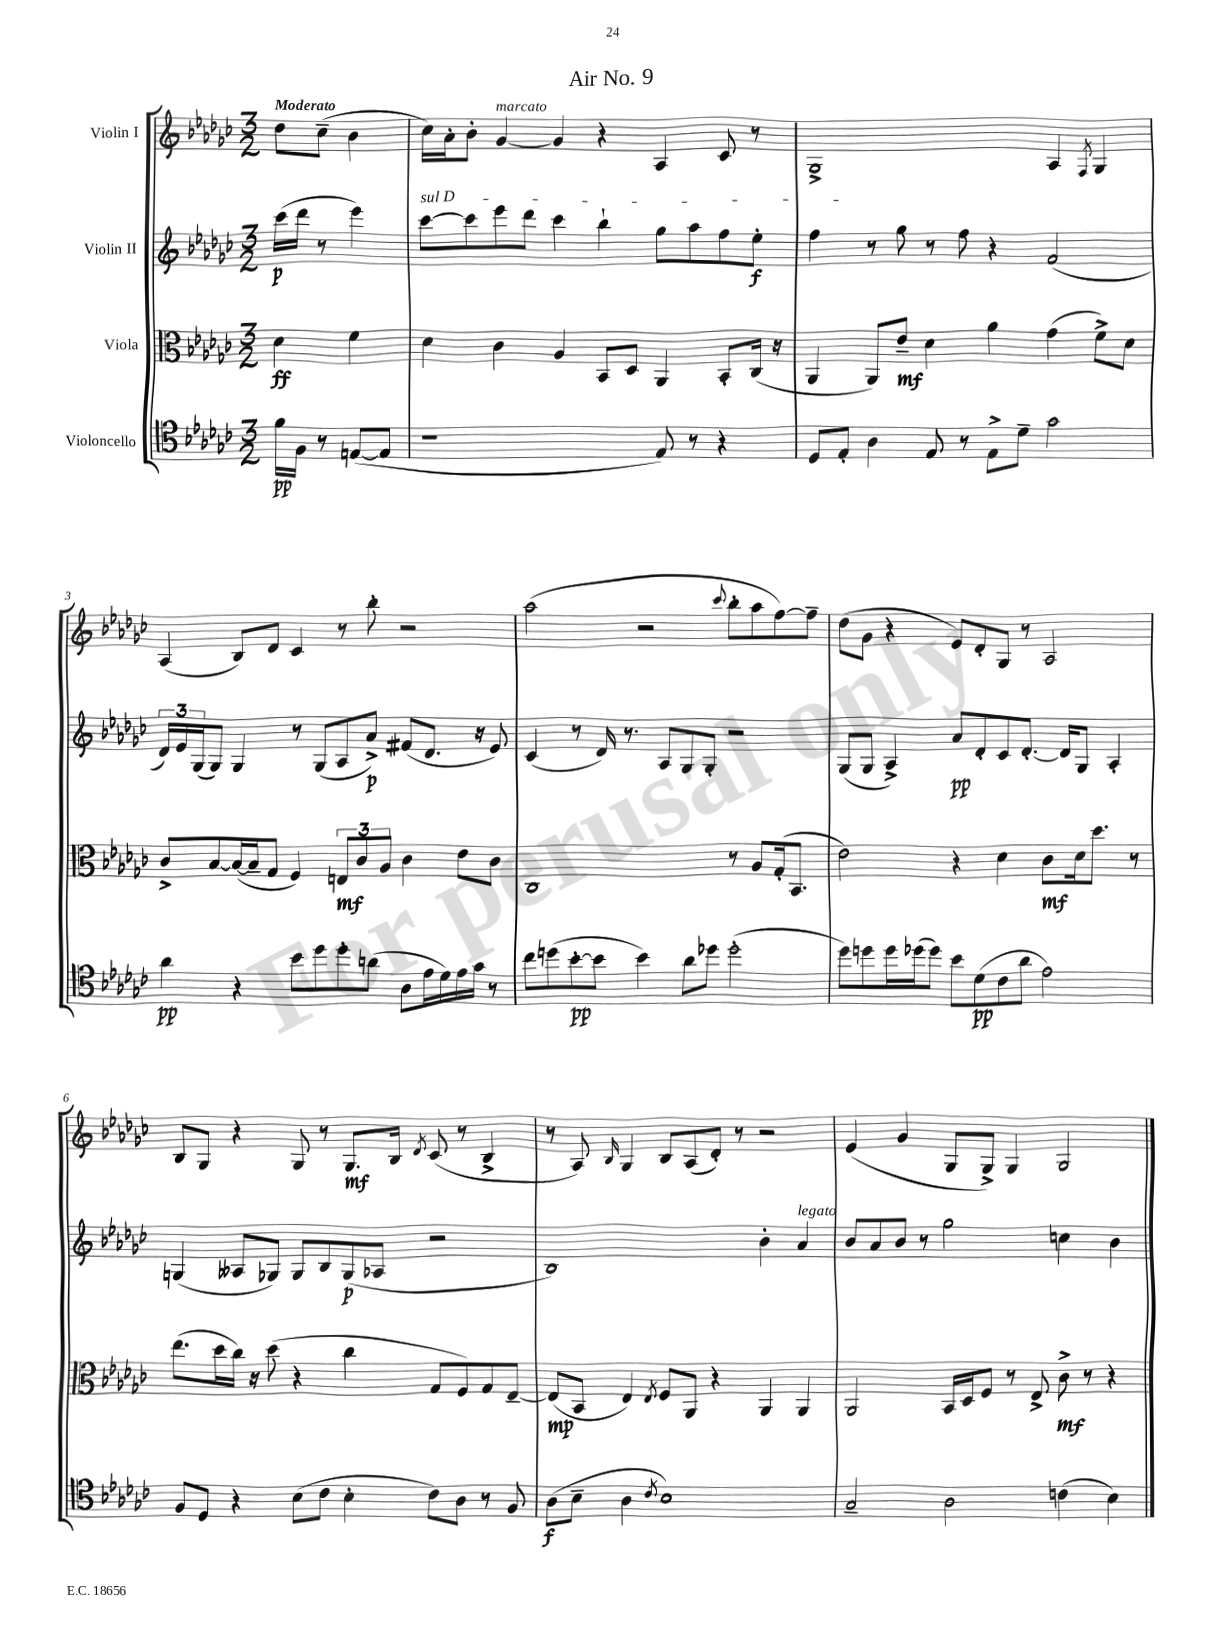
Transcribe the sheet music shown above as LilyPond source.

\header { title = "Air No. 9" }
<<
\new StaffGroup <<
\new Staff = "s0" \with { instrumentName = "Violin I" } {
    \clef treble \key ges \major \numericTimeSignature \time 3/2 \partial 2 \tempo "Moderato"
    des''8 ces''8--( bes'4 |
    ces''16) aes'16-. bes'8-. ges'4~^\markup { \italic "marcato" } ges'4 r4 aes4 ces'8 r8 |
    ges1-> aes4 \acciaccatura { f8 } ges4 |
    aes4( bes8) des'8 ces'4 r8 bes''8-. r2 |
    aes''2( r2 \appoggiatura { ces'''8 } bes''8-. aes''8 f''8~) f''8-- |
    des''8( ges'8 r4 ees'8) des'8-. ges8 r8 aes2 |
    bes8 ges8 r4 ges8 r8 ges8.\mf bes16 \acciaccatura { des'8 } ces'8( r8 bes4-> |
    r8 aes8) \grace { bes16 } ges4 bes8 aes8( des'8-.) r8 r2 |
    ees'4( ges'4 ges8 ges8->) ges4 ges2 \bar "|." |
}
\new Staff = "s1" \with { instrumentName = "Violin II" } {
    \clef treble \key ges \major \numericTimeSignature \time 3/2 \partial 2
    ces'''16\p( des'''16 r8 ees'''4) |
    \once \override TextSpanner.bound-details.left.text = \markup { \italic "sul D" } ces'''8~\startTextSpan ces'''8 ees'''8 des'''8 ces'''4 bes''4-! ges''8 aes''8 f''8 ees''8-.\f |
    f''4\stopTextSpan r8 ges''8 r8 f''8 r4 f'2( |
    \tuplet 3/2 { des'16) ees'16 ges16( } ges8) ges4 r8 ges8( aes8 aes'8->\p) fis'8( des'8. r16 ees'8) |
    ces'4( r8 des'16) r8. aes8 ges8 ges8-. r2 |
    ges8( ges8 aes4->) aes'8\pp des'8-. ces'8 des'8.~-. des'16 ges8 aes4-. |
    g4( aeses8 ges8) ges8 bes8 ges8\p( aes8 r2 |
    bes1) bes'4-. aes'4^\markup { \italic "legato" } |
    bes'8 aes'8 bes'8 r8 ges''2 c''4 bes'4 \bar "|." |
}
\new Staff = "s2" \with { instrumentName = "Viola" } {
    \clef alto \key ges \major \numericTimeSignature \time 3/2 \partial 2
    des'4\ff f'4 |
    des'4 ces'4 aes4 bes,8 des8 aes,4 bes,8-. ces16( r16 |
    aes,4 aes,8) ees'8--\mf des'4 aes'4 ges'4( f'8->) des'8 |
    ces'8-> bes8~ bes16~( bes16-- ges8 f4) \tuplet 3/2 { e8\mf ces'8 aes8 } ces'4 ees'8 ces'8 |
    ces1 r8 aes8 ges16-.( bes,8. |
    ees'2) r4 des'4 ces'8\mf des'16 des''8. r8 |
    ees''8.( des''16 ces''16) r16 des''8( r4 ces''4 ges8 f8) ges8 ees8~-- |
    ees8\mp( bes,8 ees4) \acciaccatura { ees8 } f8 aes,8 r4 aes,4 aes,4 |
    aes,2 bes,16 des16 f8 r8 ees8-> ces'8->\mf r8 r4 \bar "|." |
}
\new Staff = "s3" \with { instrumentName = "Violoncello" } {
    \clef tenor \key ges \major \numericTimeSignature \time 3/2 \partial 2
    f'16\pp f16 r8 e8~( e8 |
    r1 ees8) r8 r4 |
    des8 ees8-. aes4 ees8 r8 ees8-> des'8-- ges'2 |
    aes'4\pp r4 bes'8 des''8 des''8-. a'8( aes8 ees'16 des'16) ees'16 ges'16 r8 |
    ces''8 d''8( bes'8~-.\pp bes'8 bes'4) aes'8 des''8 des''2-.( |
    des''8) d''8 d''16 des''16( des''8) bes'8 des'8\pp( ces'8 aes'8 ees'2) |
    f8 des8 r4 bes8( ces'8 bes4-. ces'8) aes8 r8 f8 |
    aes8\f( bes8-- aes4 \acciaccatura { ces'8 } bes1) |
    ges2-- aes2 c'4( bes4) \bar "|." |
}
>>
>>
